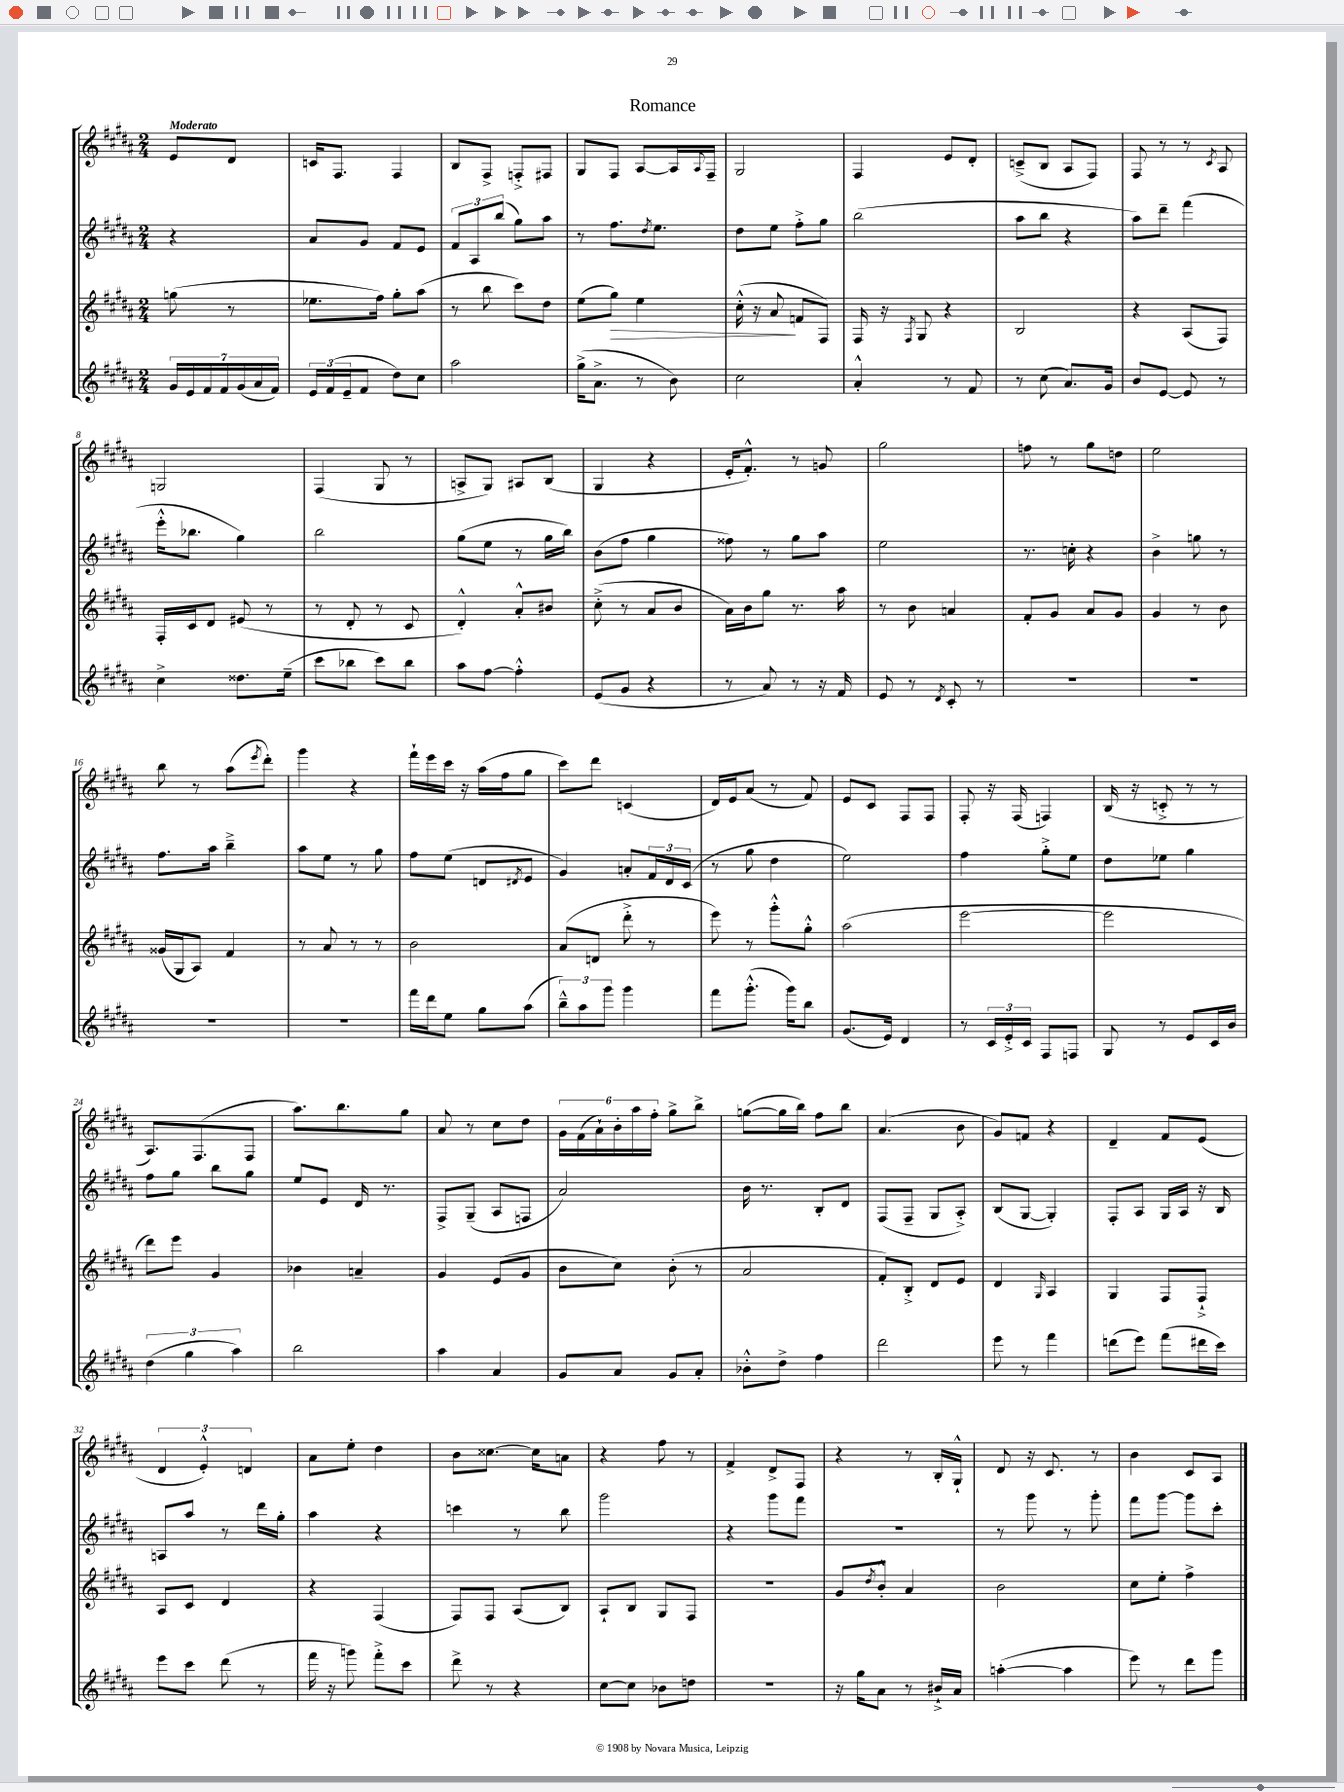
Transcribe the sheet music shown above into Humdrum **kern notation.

**kern	**kern	**kern	**kern
*staff4	*staff3	*staff2	*staff1
*clefG2	*clefG2	*clefG2	*clefG2
*k[f#c#g#d#a#]	*k[f#c#g#d#a#]	*k[f#c#g#d#a#]	*k[f#c#g#d#a#]
*M2/4	*M2/4	*M2/4	*M2/4
28g#	(8gg	4r	8e
28e	.	.	.
28f#	.	.	.
28f#	.	.	.
.	8r	.	8d#
(28g#	.	.	.
28a#	.	.	.
28f#)	.	.	.
=	=	=	=
24e	8.ee-	8a#	16c
(24f#	.	.	.
.	.	.	8.F#
24e~	.	.	.
8f#	.	8g#	.
.	16ff#)	.	.
8dd#)	8gg#'	8f#	4F#
8cc#	(8aa#	8e	.
=	=	=	=
2aa#	8r	12f#	8B
.	.	12A#	.
.	8bb	.	8F#^
.	.	(12bb	.
.	8ccc#)	8gg#)	8F'^
.	8dd#	8aa#	8F#
=	=	=	=
(16gg#^	(8ee	8r	8G#
8.a#^	.	.	.
.	8gg#)	8.ff#	8F#
8r	4ee	.	[8A#
.	.	8qdd#	.
.	.	8.ee	.
8b)	.	.	16A#]
.	.	.	8qqA#
.	.	.	16F#~
=	=	=	=
2cc#	(16cc#'^^	8dd#	2G#
.	16r	.	.
.	8a#	8ee	.
.	8f	8ff#'^	.
.	8F#)	8gg#	.
=	=	=	=
4a#'^^	16F#	(2bb	4F#
.	16r	.	.
.	8qF#	.	.
.	8G#	.	.
8r	4r	.	8e
8f#	.	.	8d#'
=	=	=	=
8r	2B	8aa#	(8c~^
(8cc#	.	8bb	8B
8.a#)	.	4r	8A#
.	.	.	8F#)
16g#	.	.	.
=	=	=	=
8b	4r	8aa#)	8F#
[8e	.	8ddd#~	8r
8e]	(8A#	(4fff#	8r
.	.	.	8qc#
8r	8F#)	.	8A#
=	=	=	=
4cc#^	16F#'	16eee'^^	2G
.	16c#	8.bb-	.
.	8d#	.	.
8.dd##	(8e#	4gg#)	.
.	8r	.	.
(16ee~	.	.	.
=	=	=	=
8ccc#	8r	2bb	(4F#
8bb-	8d#'	.	.
8ccc#)	8r	.	8G#
8bb-	8c#	.	8r
=	=	=	=
8aa#	4d#'^^)	(8gg#	8A^
[8ff#	.	8ee	8G#)
4ff#'^^]	8a#'^^	8r	8A#
.	8b#	16gg#	(8B
.	.	16bb)	.
=	=	=	=
(8e	(8cc#'^	(8b	4G#
8g#	8r	8ff#	.
4r	8a#	4gg#	4r
.	8b	.	.
=	=	=	=
8r	16a#)	8ff##)	16e'
.	16b	.	8.f#'^^)
8a#)	8gg#	8r	.
8r	8.r	8gg#	8r
16r	.	8aa#	8g
16f#	16aa#	.	.
=	=	=	=
8e	8r	2ee	2gg#
8r	8b	.	.
8qd#	.	.	.
8c#'	4a	.	.
8r	.	.	.
=	=	=	=
2r	8f#'	8.r	8ff
.	8g#	.	8r
.	.	16cc'	.
.	8a#	4r	8gg#
.	8g#	.	8dd
=	=	=	=
2r	4g#	4b^	2ee
.	8r	8gg	.
.	8b	8r	.
=	=	=	=
2r	(16g##	8.ff#	8bb
.	16G#	.	.
.	8A#)	.	8r
.	.	16aa#	.
.	4f#	4bb~^	(8aa#
.	.	.	8qeee
.	.	.	8ddd#')
=	=	=	=
2r	8r	8aa#	4ggg#
.	8a#	8ee	.
.	8r	8r	4r
.	8r	8gg#	.
=	=	=	=
16fff#	2b	8ff#	16fff#`
16ddd#	.	.	16eee
8ee	.	(8ee	16ccc#
.	.	.	16r
8gg#	.	8d	(16aa#
.	.	.	16ff#
.	.	8qd#	.
(8aa#	.	8e	8gg#
=	=	=	=
12bb~^^)	(8a#	4g#)	8ccc#)
12aa#	.	.	.
.	8d	.	8ddd#
12ggg#	.	.	.
4ggg#	8ddd#'^	8a'	(4c
.	8r	24f#	.
.	.	24d#	.
.	.	(24c#	.
=	=	=	=
8fff#	8eee)	8r	16d#)
.	.	.	16e
(8.ggg#'^^	8r	8gg#	(8a#
.	8ggg#'^^	4dd#	8r
16ggg#)	.	.	.
8bb	8gg#'^^	.	8f#)
=	=	=	=
(8.g#	(2aa#	2ee)	8e
.	.	.	8c#
16e)	.	.	.
4d#	.	.	8F#
.	.	.	8F#
=	=	=	=
8r	[2eee	4ff#	8F#'
24c#	.	.	16r
24e'^	.	.	.
.	.	.	(16F#
24c#	.	.	.
8F#	.	8gg#'^	4F)
8F	.	8ee	.
=	=	=	=
8G#	2eee]	8dd#	(16B
.	.	.	16r
8r	.	8ee-	8c'^
8e	.	4gg#	8r
16c#	.	.	8r
16b	.	.	.
=	=	=	=
(6dd#	8ddd#)	8ff#	8.A#)
.	8eee	8gg#	.
6gg#	.	.	.
.	.	.	(8.F#
.	4g#	8bb	.
6aa#)	.	.	.
.	.	8gg#	8F#
=	=	=	=
2bb	4b-	8ee	8.aa#)
.	.	8e	.
.	.	.	8.bb
.	4a~	16d#	.
.	.	8.r	.
.	.	.	8gg#
=	=	=	=
4aa#	4g#	8F#^	8a#
.	.	(8G#~	8r
4a#	(8e	8A#	8cc#
.	8g#	8F	8dd#
=	=	=	=
8g#	8b	2a#)	24g#
.	.	.	(24f#
.	.	.	24a#`)
8a#	8cc#)	.	24b'
.	.	.	24aa#
.	.	.	24ff#'
8g#	(8b'	.	8gg#^
8a#'	8r	.	8bb^
=	=	=	=
8b-'^^	2a#	16b	([8gg
.	.	8.r	.
8dd#^	.	.	16gg]
.	.	.	16bb)
4ff#	.	8B'	8ff#
.	.	8d#	8bb
=	=	=	=
2ddd#	8f#')	(8F#	(4.a#
.	8B'^	8F#~	.
.	8d#	8G#	.
.	8e	8A#'^)	8b
=	=	=	=
8eee	4d#	(8B	8g#)
8r	.	[8G#	8f
.	16qqG#	.	.
4fff#	4A#	4G#'])	4r
=	=	=	=
(8ddd	4G#	8F#'	4d#~
8eee)	.	8A#	.
(8fff#	8F#	16G#	8f#
.	.	16A#	.
16ddd#	8F#`^	16r	(8e
16ccc#)	.	16B	.
=	=	=	=
8eee	8A#	8A	6d#
8ccc#	8c#	8aa#	.
.	.	.	6e'^^)
(8ddd#	4d#	8r	.
.	.	.	6d
8r	.	16ddd#	.
.	.	16gg#'	.
=	=	=	=
16fff#	4r	4aa#	8a#
16r	.	.	.
8ggg)	.	.	8ee'
8fff#'^	(4F#	4r	4dd#
8ccc#	.	.	.
=	=	=	=
8ddd#^	8F#)	4ccc	8b
8r	8F#	.	[8.cc##
4r	(8A#	8r	.
.	.	.	16cc##]
.	8B)	8bb	8a
=	=	=	=
[8cc#	8A#`	2ggg#	4r
8cc#]	8B	.	.
8b-	8G#	.	8ff#
8dd	8F#	.	8r
=	=	=	=
2r	2r	4r	4f#^
.	.	8ggg#	8d#^
.	.	8fff#	8F#
=	=	=	=
16r	8g#	2r	4r
16gg#	.	.	.
.	8qdd#	.	.
8a#	8b'^^	.	.
8r	4a#	.	8r
16b#`^	.	.	16B'
16a#	.	.	16G#`^^
=	=	=	=
([4aa'	2b	8r	8d#
.	.	8ggg#	16r
.	.	.	8.c#
4aa]	.	8r	.
.	.	8ggg#'	8r
=	=	=	=
8eee)	8cc#	8fff#	4b
8r	8ee'	[8ggg#	.
8ddd#	4ff#^	8ggg#]	8c#
8ggg#	.	8ccc#'	8A#
==	==	==	==
*-	*-	*-	*-
